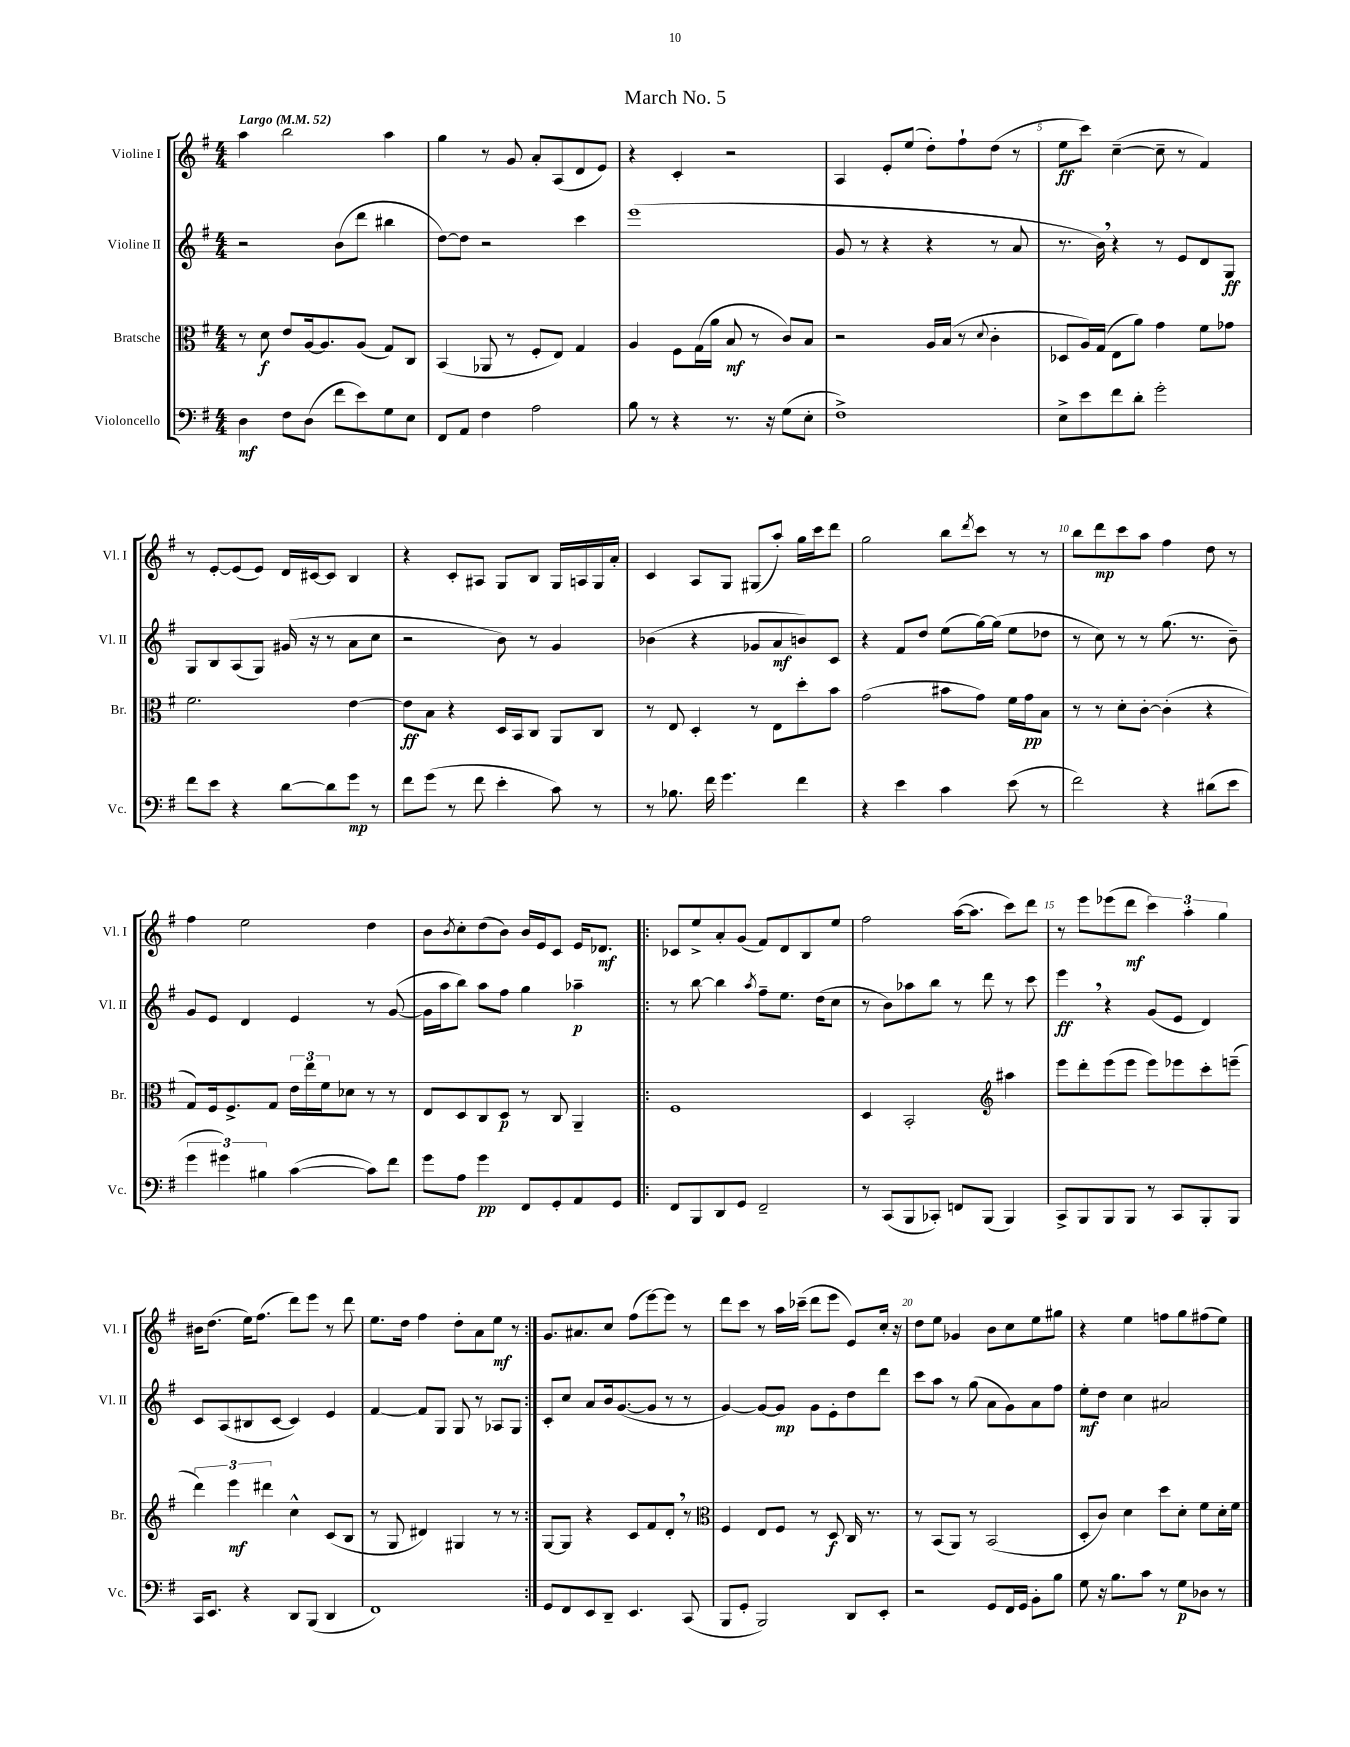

**kern	**kern	**kern	**kern
*staff4	*staff3	*staff2	*staff1
*clefF4	*clefC3	*clefG2	*clefG2
*k[f#]	*k[f#]	*k[f#]	*k[f#]
*M4/4	*M4/4	*M4/4	*M4/4
*MM52	*MM52	*MM52	*MM52
4D	8r	2r	4aa
.	8d	.	.
8F#	8e	.	2bb
(8D	[16A	.	.
.	8.A]	.	.
8f#	.	(8b	.
8e)	(8A	8ddd	.
8G	8G)	4bb#	4aa
8E	8C	.	.
=	=	=	=
8FF#	(4BB	[8dd)	4gg
8AA	.	8dd]	.
4F#	8AA-	2r	8r
.	8r	.	8g
2A	8F#'	.	8a'
.	8E)	.	(8A
.	4G	4ccc	8d
.	.	.	8e)
=	=	=	=
8B	4A	(1eee	4r
8r	.	.	.
4r	8F#	.	4c'
.	(16G	.	.
.	16a	.	.
8.r	8B	.	2r
.	8r	.	.
16r	.	.	.
(8G	8c)	.	.
8E'	8B	.	.
=	=	=	=
1F#^)	2r	8g	4A
.	.	8r	.
.	.	4r	8e'
.	.	.	(8ee
.	16A	4r	8dd')
.	(16B	.	.
.	8r	.	8ff#`
.	8qqd	.	.
.	4c'	8r	(8dd
.	.	8a	8r
=	=	=	=
8E^	8D-	8.r	8ee
8e	16A)	.	8ccc)
.	(16G	16b)	.
8f#	8E	4r	([4cc~
8d'	8a)	.	.
2g'	4g	8r	8cc~]
.	.	8e	8r
.	8f#	8d	4f#)
.	8g-	8G	.
=	=	=	=
8f#	2.f#	8G	8r
8e	.	8B	[8e'
4r	.	(8A	(8e]
.	.	8G)	8e)
[8d	.	(16g#	16d
.	.	16r	[16c#
8d]	.	8r	8c#]
8g	[4e	8a	4B
8r	.	8cc	.
=	=	=	=
8f#	8e]	2r	4r
(8g	8B	.	.
8r	4r	.	8c'
8f#	.	.	8A#
4e'	16D	8b)	8G
.	16BB	.	.
.	8C	8r	8B
8c)	8AA	4g	16G
.	.	.	16A
8r	8C	.	16G
.	.	.	16a'
=	=	=	=
8r	8r	(4b-	4c
8.B-	8E	.	.
.	4D'	4r	8A
16f#	.	.	.
4.g	.	.	8G
.	8r	8g-	(8G#
.	8E	8a	8aa')
4f#	8dd'	8b)	16gg
.	.	.	16ccc
.	8b	8c	8ddd
=	=	=	=
4r	(2g	4r	2gg
4e	.	8f#	.
.	.	8dd	.
4c	8b#	(8ee	8bb
.	.	.	8qddd
.	8g)	[16gg)	8ccc
.	.	(16gg]	.
(8e	16f#	8ee	8r
.	16g	.	.
8r	8B	8dd-	8r
=	=	=	=
2f#)	8r	8r	8bb
.	8r	8cc)	8ddd
.	8d'	8r	8ccc
.	[8c'	8r	8aa
4r	(4c']	(8.gg	4ff#
.	.	8.r	.
(8d#	4r	.	8dd
8e	.	8b~)	8r
=	=	=	=
6g	8G)	8g	4ff#
.	16F#	8e	.
6g#)	.	.	.
.	8.F#^	.	.
.	.	4d	2ee
6B#	.	.	.
.	8G	.	.
([4c	24e	4e	.
.	24ee	.	.
.	24f#	.	.
.	8d-	.	.
8c])	8r	8r	4dd
8f#	8r	([8g	.
=	=	=	=
8g	8E	16g]	8b
.	.	16aa	.
.	.	.	8qb
8A	8D	8bb)	8cc'
4g	8C	8aa	(8dd
.	8D	8ff#	8b)
8FF#	8r	4gg	16b
.	.	.	16e
8GG'	8C	.	8c
8AA	4AA~	4aa-~	16e
.	.	.	8.d-
8GG	.	.	.
=!|:	=!|:	=!|:	=!|:
8FF#	1F#	8r	8c-
8BBB	.	[8bb	8ee^
8DD	.	4bb]	8a'
8GG	.	.	(8g
.	.	8qaa	.
2FF#~	.	8ff#~	8f#)
.	.	8.ee	8d
.	.	.	8B
.	.	(16dd	.
.	.	8cc	8ee
=	=	=	=
8r	4D	8r	2ff#
(8CC	.	8b)	.
8BBB	2BB'	8aa-	.
8CC-')	.	8bb	.
8FF	.	8r	([16aa
.	.	.	8.aa]
(8BBB	.	8ddd	.
*	*clefG2	*	*
4BBB)	4aa#	8r	8ccc)
.	.	8ccc	8ddd
=	=	=	=
8CC^	8eee	4eee	8r
8BBB	8ddd'	.	8eee
8BBB	(8eee	4r	(8eee-
8BBB	8eee	.	8ddd
8r	8eee)	(8g	6ccc)
8CC	8eee-	8e	.
.	.	.	6aa'
8BBB'	8ccc'	4d)	.
.	.	.	6gg
8BBB	(8eee~	.	.
=	=	=	=
16CC	6ddd)	8c	16b#
8.EE	.	.	(8.dd
.	.	(8A	.
.	6eee	.	.
4r	.	8B#	16ee)
.	.	.	(8.ff#
.	6ddd#	.	.
.	.	[8c	.
8DD	4cc^^	4c])	8ddd)
(8BBB	.	.	8eee
4DD	(8c	4e	8r
.	8B	.	8ddd
=	=	=	=
1FF#)	8r	[4f#	8.ee
.	8G	.	.
.	.	.	16dd
.	4d#)	8f#]	4ff#
.	.	8G	.
.	4G#	8G	8dd'
.	.	8r	8a
.	8r	8A-	8ee
.	8r	8G	8r
=:|!	=:|!	=:|!	=:|!
8GG	[8G	8c'	8.g
8FF#	8G]	8cc	.
.	.	.	8.a#
8EE	4r	8a	.
8DD~	.	16b	8cc
.	.	([8.g	.
4.EE	8c	.	(8ff#
.	8f#	8g]	[8eee)
.	8d'	8r	8eee]
(8CC	8r	8r	8r
=	=	=	=
*	*clefC3	*	*
8BBB	4F#	[4g)	8ddd
8GG'	.	.	8ccc
2BBB)	8E	8g_	8r
.	8F#	8g]	16aa
.	.	.	(16ccc-~
.	8r	8g	8ddd
.	8D	8e'	8eee
8DD	16C	8dd	8e)
.	8.r	.	.
8EE'	.	8ddd	16cc'
.	.	.	16r
=	=	=	=
2r	8r	8ccc	8dd
.	(8BB	8aa	8ee
.	8AA)	8r	4g-
.	8r	(8gg	.
8GG	(2BB	8a	8b
16FF#	.	8g)	8cc
16GG	.	.	.
8BB'	.	8a	8ee
8B	.	8ff#	8gg#
=	=	=	=
8G	8D'	8ee'	4r
16r	8c)	8dd	.
8.B	.	.	.
.	4d	4cc	4ee
8c	.	.	.
8r	8dd	2a#	8ff
8G	8d'	.	8gg
8D-	8f#	.	(8ff#
8r	16d'	.	8ee)
.	16f#	.	.
==	==	==	==
*-	*-	*-	*-
